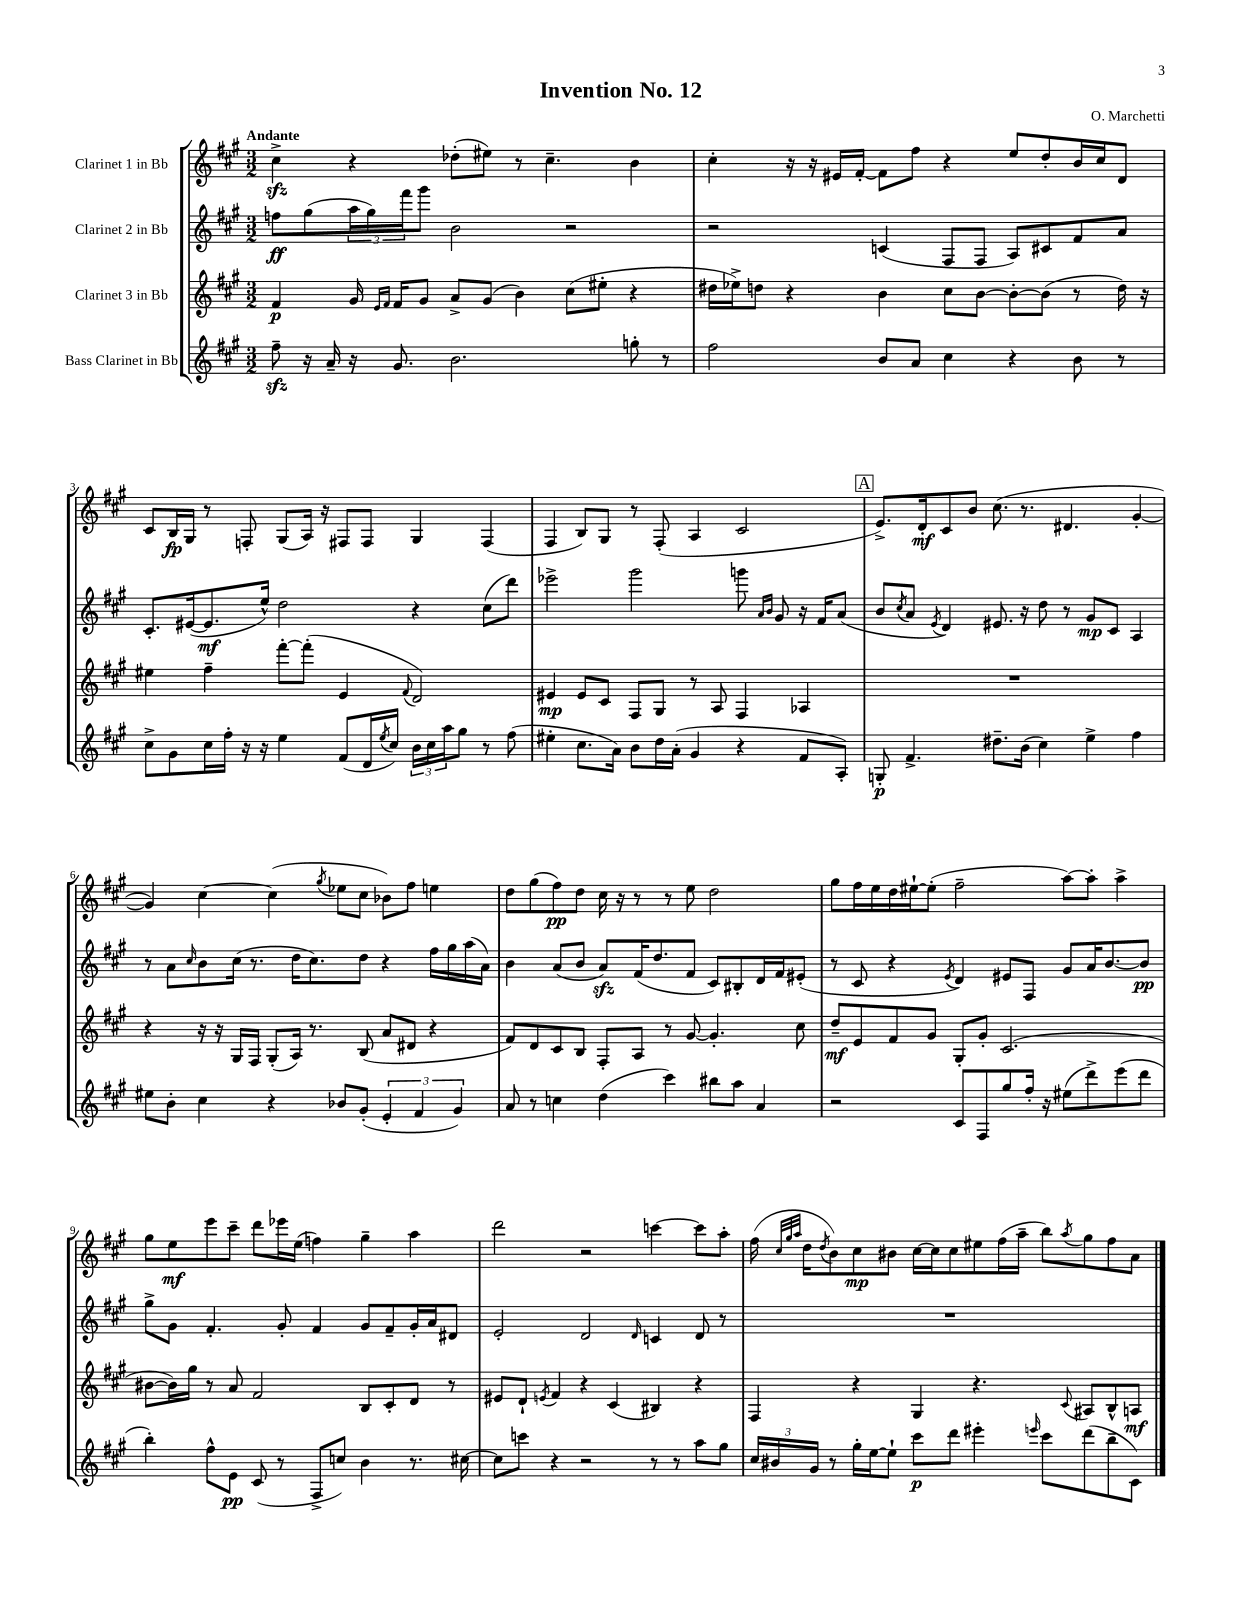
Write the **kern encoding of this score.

**kern	**kern	**kern	**kern
*staff4	*staff3	*staff2	*staff1
*clefG2	*clefG2	*clefG2	*clefG2
*k[f#c#g#]	*k[f#c#g#]	*k[f#c#g#]	*k[f#c#g#]
*M3/2	*M3/2	*M3/2	*M3/2
8ff#~\	4f#/	8ff\L	4cc#^\
16r	.	(8gg#\	.
16a~/	.	.	.
16r	16g#/	24aa\L	4r
.	.	24gg#\)	.
.	16qqe/LL	.	.
.	16qqf#/JJ	.	.
8.g#/	16f#/LK	.	.
.	.	24fff#\J	.
.	8g#/J	8ggg#\J	.
2.b\	8a^/L	2b\	(8dd-'\L
.	(8g#/J	.	8ee#\J)
.	4b\)	.	8r
.	.	.	4.cc#~\
.	(8cc#\L	2r	.
.	8ee#'\J	.	.
8gg'\	4r	.	4b\
8r	.	.	.
=	=	=	=
2ff#\	16dd#\LL	2r	4cc#'\
.	16ee-^\J)	.	.
.	8dd\J	.	.
.	4r	.	16r
.	.	.	16r
.	.	.	16e#/LL
.	.	.	[16f#'/JJ
8b/L	4b\	(4c/	8f#\]L
8a/J	.	.	8ff#\J
4cc#\	8cc#\L	8F#/L	4r
.	[8b\J	8F#/J	.
4r	8b'\_L	8A/L)	8ee/L
.	(8b\]J	8c#/	8dd'/
8b\	8r	8f#/	16b/L
.	.	.	16cc#/J
8r	16dd\)	8a/J	8d/J
.	16r	.	.
=	=	=	=
8cc#^\L	4ee#\	8.c#'/L	8c#/L
8g#\	.	.	16B/L
.	.	([16e#/k	16G#/JJ
16cc#\L	4ff#~\	8.e#/]	8r
16ff#'\JJ	.	.	.
16r	.	.	8F'/
16r	.	16ee^^/Jk)	.
4ee\	[8fff#'\L	2dd\	(8G#/L
.	(8fff#'\]J	.	16A/Jk)
.	.	.	16r
(8f#/L	4e/	.	8F#/L
16d/L	.	.	8F#/J
8qee/	.	.	.
16cc#/JJ)	.	.	.
.	8qqf#/	.	.
24b\LL	2d/)	4r	4G#/
24cc#\	.	.	.
24aa\J	.	.	.
8gg#\J	.	.	.
8r	.	(8cc#\L	(4F#/
(8ff#\	.	8ddd\J)	.
=	=	=	=
4ee#'\	4e#/	2eee-^\	4F#/
8.cc#\L	8e#/L	.	8B/L)
.	8c#/J	.	8G#/J
16a\Jk)	.	.	.
8b\L	8F#/L	2ggg#\	8r
16dd\L	8G#/J	.	(8F#'/
(16a'\JJ	.	.	.
4g#/	8r	.	4A/
.	8A/	.	.
4r	4F#/	8ggg\	2c#/
.	.	16qqa/LL	.
.	.	16qqb/JJ	.
.	.	8g#/	.
8f#/L	4A-/	16r	.
.	.	16f#/LK	.
8A'/J)	.	(8a/J	.
=	=	=	=
8G'/	1.r	8b/L	8.e^/L)
.	.	8qcc#/	.
4.f#^/	.	8a/J	.
.	.	.	16d'/k
.	.	8qe/	.
.	.	4d/)	8c#/
.	.	.	8b/J
8.dd#~\L	.	8.e#/	(8.cc#\
(16b\Jk	.	16r	8.r
4cc#\)	.	8dd\	.
.	.	8r	4.d#/
4ee^\	.	8g#/L	.
.	.	8c#/J	.
4ff#\	.	4A/	[4g#'/
=	=	=	=
8ee#\L	4r	8r	4g#/])
8b'\J	.	8a\L	.
.	.	16qqcc#/	.
4cc#\	16r	8b\	[4cc#\
.	16r	.	.
.	16G#/LL	(16cc#\Jk	.
.	16F#/JJ	8.r	.
4r	(8G#'/L	.	(4cc#\]
.	16A/Jk)	16dd\LK	.
.	8.r	8.cc#\)	.
.	.	.	8qgg#/
8b-/L	.	.	8ee-\L
(8g#'/J	(8B/	8dd\J	8cc#\J
6e'/	8a/L	4r	8b-\L)
.	8d#/J	.	8ff#\J
6f#/	.	.	.
.	4r	16ff#\LL	4ee\
.	.	16gg#\	.
6g#/)	.	.	.
.	.	(16aa\	.
.	.	16a\JJ)	.
=	=	=	=
8a/	8f#/L)	4b\	8dd\L
8r	8d/	.	(8gg#\
4cc\	8c#/	(8a/L	8ff#\)
.	8B/J	8b/J	8dd\J
(4dd\	8F#'/L	8a/L)	16cc#\
.	.	.	16r
.	8A/J	(16f#/K	8r
.	.	8.dd/	.
4ccc#\)	8r	.	8r
.	[8g#/	8f#/J	8ee\
8bb#\L	4.g#'/]	8c#/L)	2dd\
8aa\J	.	8B#'/	.
4a/	.	16d/L	.
.	.	16f#/J	.
.	8cc#\	(8e#'/J	.
=	=	=	=
2r	8dd~/L	8r	8gg#\L
.	8e/	8c#/	16ff#\L
.	.	.	16ee\
.	8f#/	4r	16dd\
.	.	.	[16ee#`\J
.	8g#/J	.	(8ee#'\]J
.	.	8qe/	.
8c#/L	8G#'/L	4d/)	2ff#~\
8F#/	8g#'/J	.	.
8gg#/	(2.c#/	8e#/L	.
16ff#'/Jk	.	8F#/J	.
16r	.	.	.
(8ee#\L	.	8g#/L	[8aa\L)
8ddd^\)	.	16a/K	8aa'\]J
.	.	[8.b/	.
(8eee\	.	.	4aa^\
8ddd\J	.	8b/]J	.
=	=	=	=
4bb'\)	[8b#\L	8gg#^\L	8gg#\L
.	16b#\]L)	8g#\J	8ee\
.	16gg#\JJ	.	.
8ff#^^\L	8r	4.f#'/	8eee\
8e\J	8a/	.	8ccc#~\J
(8c#/	2f#/	.	8ddd\L
8r	.	8g#'/	16eee-\L
.	.	.	(16ee\JJ
8F#^/L	.	4f#/	4ff\)
8cc/J)	.	.	.
4b\	8B/L	8g#/L	4gg#~\
.	8c#'/	8f#~/	.
8.r	8d/J	16g#'/L	4aa\
.	.	16a/J	.
.	8r	8d#/J	.
[16cc#\	.	.	.
=	=	=	=
8cc#\]L	8e#/L	2e'/	2ddd\
8ccc\J	8d`/J	.	.
.	8qe/	.	.
4r	4f#/	.	.
2r	4r	2d/	2r
.	(4c#/	.	.
.	.	16qqd/	.
8r	4B#/)	4c/	[4ccc\
8r	.	.	.
8aa\L	4r	8d/	8ccc\]L
8gg#\J	.	8r	8aa'\J
=	=	=	=
24cc#/LL	4F#/	1.r	(16ff#\
24b#/	.	.	.
.	.	.	32qqcc#/LLL
.	.	.	32qqgg#/
.	.	.	32qqaa/JJJ
.	.	.	16dd\LK
24g#/JJ	.	.	.
.	.	.	8qdd/
8r	.	.	8b\)
16gg#'\LL	4r	.	8cc#\
[16ee\J	.	.	.
8ee`\]J	.	.	8b#\J
8ccc#\L	4G#/	.	[16cc#\LL
.	.	.	16cc#\]J
8ddd\J	.	.	8cc#\
4eee#'\	4.r	.	8ee#\
.	.	.	(16ff#\L
.	.	.	16aa~\JJ
16qqeee/	.	.	.
8ccc#\L	.	.	8bb\L)
.	8qqc#/	.	8qaa/
(8ddd\	8A#/L	.	8gg#\
8bb~\	8B^^/	.	8ff#\
8c#\J)	8A/J	.	8a\J
==	==	==	==
*-	*-	*-	*-
